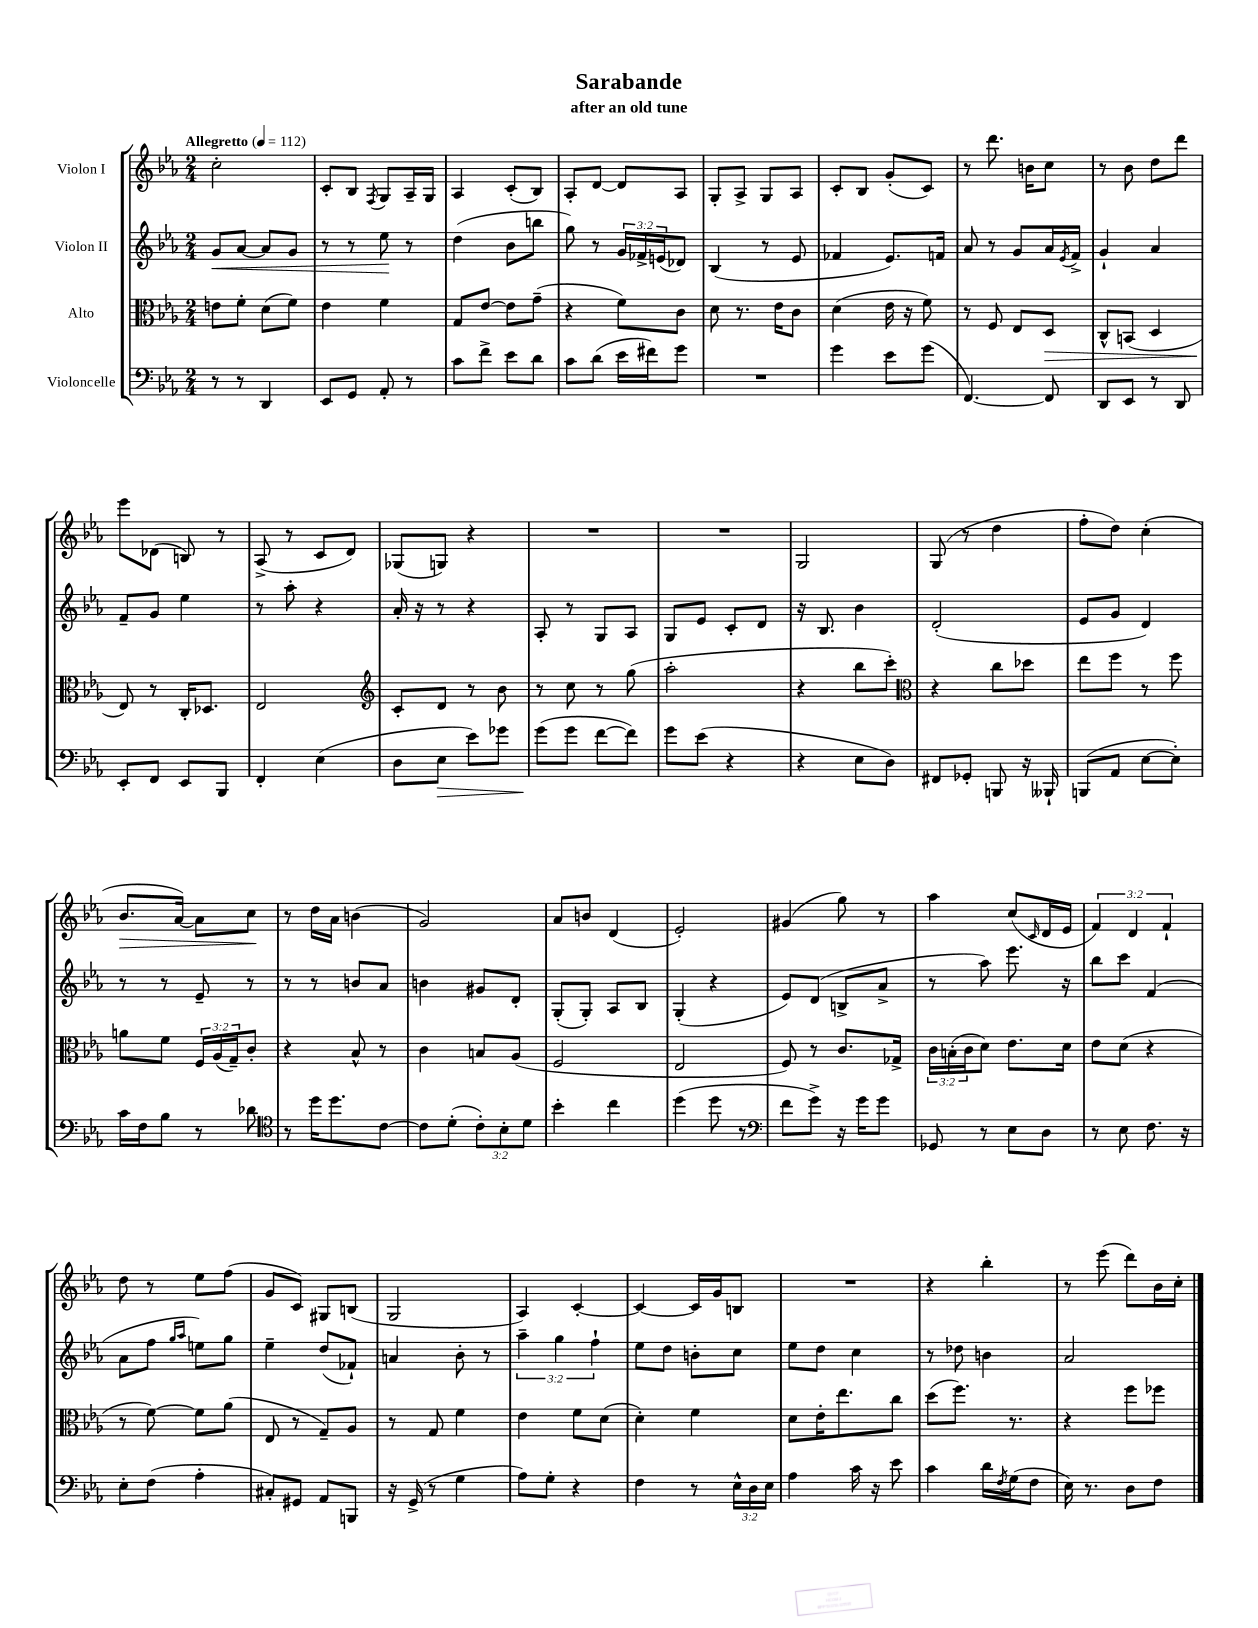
\header { title = "Sarabande" subtitle = "after an old tune" }
<<
\new StaffGroup <<
\new Staff = "s0" \with { instrumentName = "Violon I" } {
    \clef treble \key ees \major \numericTimeSignature \time 2/4 \override Staff.TupletNumber.text = #tuplet-number::calc-fraction-text \tempo "Allegretto" 4 = 112
    c''2-. |
    c'8-. bes8 \acciaccatura { f8 } g8 aes16-- g16 |
    aes4 c'8-.( bes8) |
    aes8-. d'8~ d'8 aes8 |
    g8-. aes8-> g8 aes8 |
    c'8-. bes8 g'8-.( c'8) |
    r8 d'''8. b'16 c''8 |
    r8 bes'8 d''8 d'''8 |
    ees'''8 des'8( b8) r8 |
    aes8->( r8 c'8 d'8) |
    ges8( g8) r4 |
    R2 |
    R2 |
    g2 |
    g8( r8 d''4 |
    f''8-. d''8) c''4-.( |
    bes'8.\> aes'16~) aes'8 c''8\! |
    r8 d''16 aes'16 b'4( |
    g'2) |
    aes'8 b'8 d'4( |
    ees'2-.) |
    gis'4( g''8) r8 |
    aes''4 c''8( \grace { c'16 } d'16 ees'16 |
    \tuplet 3/2 { f'4) d'4 f'4-! } |
    d''8 r8 ees''8 f''8( |
    g'8 c'8) gis8 b8( |
    g2 |
    aes4) c'4~-. |
    c'4~ c'16 g'16 b8 |
    R2 |
    r4 bes''4-. |
    r8 ees'''8( d'''8) bes'16 c''16-. \bar "|." |
}
\new Staff = "s1" \with { instrumentName = "Violon II" } {
    \clef treble \key ees \major \numericTimeSignature \time 2/4 \override Staff.TupletNumber.text = #tuplet-number::calc-fraction-text
    g'8\< aes'8~ aes'8 g'8 |
    r8 r8 ees''8\! r8 |
    d''4( bes'8 b''8 |
    g''8) r8 \tuplet 3/2 { g'16 fes'16-> e'16( } des'8) |
    bes4( r8 ees'8 |
    fes'4 ees'8.) f'16 |
    aes'8 r8 g'8 aes'16 \acciaccatura { ees'8 } f'16-> |
    g'4-! aes'4 |
    f'8-- g'8 ees''4 |
    r8 aes''8-. r4 |
    aes'16-. r16 r8 r4 |
    aes8-. r8 g8 aes8 |
    g8 ees'8 c'8-. d'8 |
    r16 bes8. bes'4 |
    d'2-.( |
    ees'8 g'8 d'4) |
    r8 r8 ees'8-- r8 |
    r8 r8 b'8 aes'8 |
    b'4 gis'8 d'8-. |
    g8-.( g8-.) aes8 bes8 |
    g4-.( r4 |
    ees'8) d'8( b8-> aes'8-> |
    r8 aes''8) ees'''8. r16 |
    bes''8 c'''8 f'4( |
    aes'8 f''8 \grace { g''16 aes''16 } e''8) g''8 |
    ees''4-- d''8( fes'8-!) |
    a'4 bes'8-. r8 |
    \tuplet 3/2 { aes''4-- g''4 f''4-! } |
    ees''8 d''8 b'8-. c''8 |
    ees''8 d''8 c''4 |
    r8 des''8 b'4 |
    aes'2 \bar "|." |
}
\new Staff = "s2" \with { instrumentName = "Alto" } {
    \clef alto \key ees \major \numericTimeSignature \time 2/4 \override Staff.TupletNumber.text = #tuplet-number::calc-fraction-text
    e'8 f'8-. d'8( f'8) |
    ees'4 f'4 |
    g8 ees'8~ ees'8 g'8--( |
    r4 f'8) c'8 |
    d'8 r8. ees'16 c'8 |
    d'4( ees'16 r16 f'8) |
    r8 f8 ees8 d8\> |
    c8-^ b,8( d4 |
    ees8\!) r8 c16-. des8. |
    ees2 |
    \clef treble c'8-. d'8 r8 bes'8 |
    r8 c''8 r8 g''8( |
    aes''2-. |
    r4 bes''8 c'''8-.) |
    \clef alto r4 c''8 des''8 |
    ees''8 f''8 r8 f''8 |
    a'8 f'8 \tuplet 3/2 { f16 aes16( g16--) } c'8-. |
    r4 bes8-^ r8 |
    c'4 b8 aes8( |
    f2 |
    ees2 |
    f8) r8 c'8. ges16-> |
    \tuplet 3/2 { c'16 b16-.( c'16 } d'8) ees'8. d'16 |
    ees'8 d'8( r4 |
    r8 f'8~) f'8 aes'8( |
    ees8 r8 g8--) aes8 |
    r8 g8 f'4 |
    ees'4 f'8 d'8( |
    d'4-.) f'4 |
    d'8 ees'16-. ees''8. c''8 |
    d''8( f''8.) r8. |
    r4 f''8 fes''8 \bar "|." |
}
\new Staff = "s3" \with { instrumentName = "Violoncelle" } {
    \clef bass \key ees \major \numericTimeSignature \time 2/4 \override Staff.TupletNumber.text = #tuplet-number::calc-fraction-text
    r8 r8 d,4 |
    ees,8 g,8 aes,8-. r8 |
    c'8 f'8-> ees'8 d'8 |
    c'8 d'8( ees'16 fis'16) g'8 |
    R2 |
    g'4 ees'8 g'8( |
    f,4.~) f,8 |
    d,8 ees,8 r8 d,8 |
    ees,8-. f,8 ees,8 bes,,8 |
    f,4-. ees4( |
    d8 ees8\> ees'8) ges'8 |
    g'8\!( g'8 f'8~ f'8) |
    g'8 ees'8( r4 |
    r4 ees8 d8) |
    fis,8 ges,8-. b,,8 r16 beses,,16-! |
    b,,8( aes,8 ees8~ ees8-.) |
    c'16 f16 bes8 r8 des'8 |
    \clef tenor r8 d''16 d''8. c'8~ |
    c'8 d'8-.( \tuplet 3/2 { c'8-.) bes8-. d'8 } |
    bes'4-. c''4 |
    d''4( d''8 r8 |
    \clef bass f'8 g'8->) r16 g'16 g'8 |
    ges,8 r8 ees8 d8 |
    r8 ees8 f8. r16 |
    ees8-. f8( aes4-. |
    cis8-.) gis,8 aes,8 b,,8 |
    r16 g,16->( r8 g4 |
    aes8) g8-. r4 |
    f4 r8 \tuplet 3/2 { ees16-^ d16 ees16 } |
    aes4 c'16 r16 ees'8 |
    c'4 d'16 \acciaccatura { f8 } g16( f8 |
    ees16) r8. d8 f8 \bar "|." |
}
>>
>>
\layout { \context { \Score \remove "Bar_number_engraver" } }
